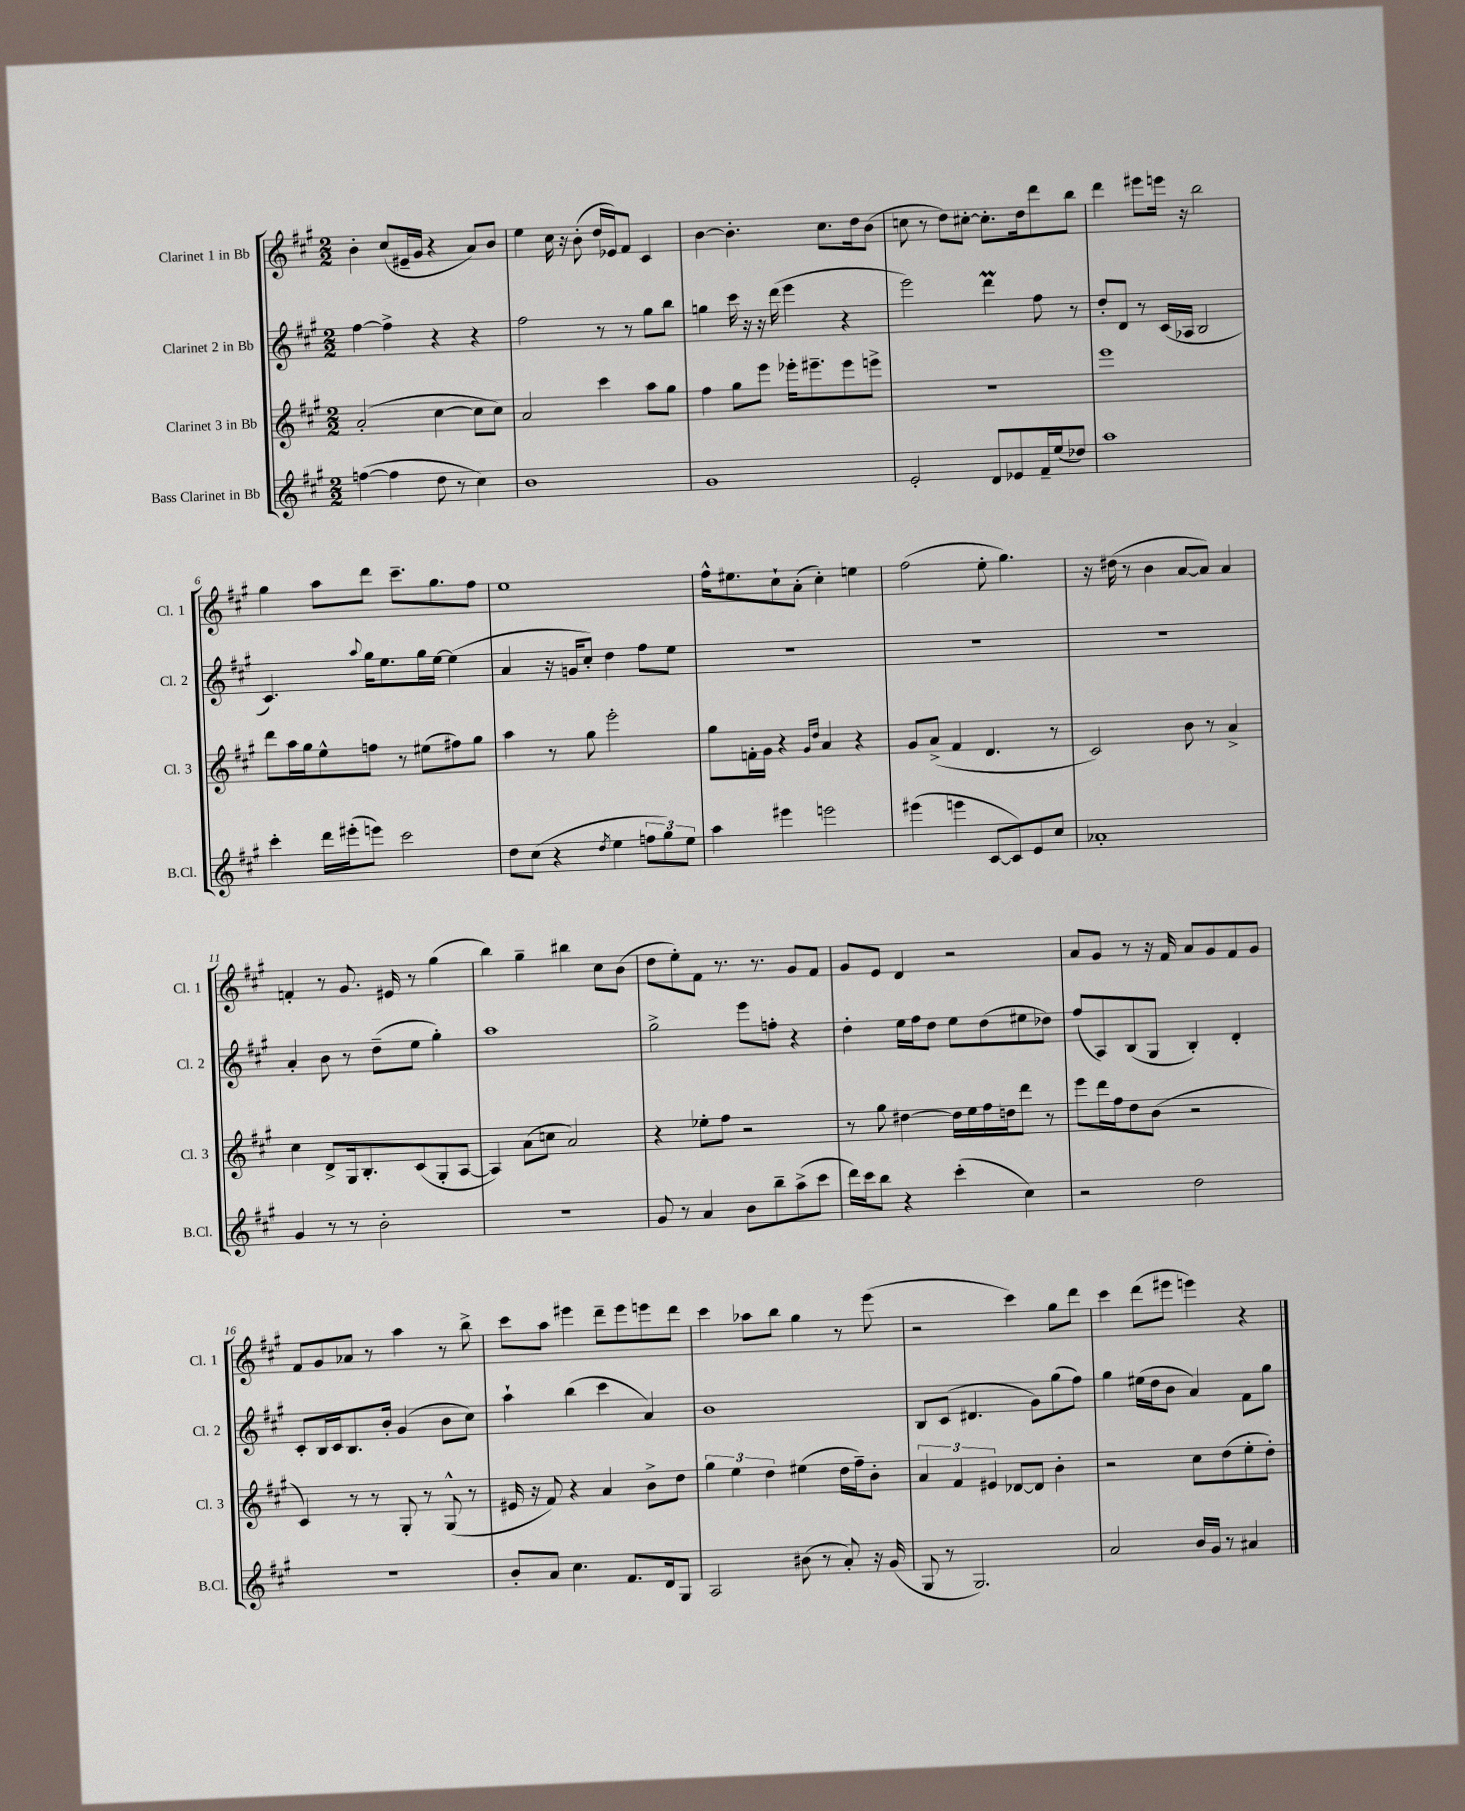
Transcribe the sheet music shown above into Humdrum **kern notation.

**kern	**kern	**kern	**kern
*staff4	*staff3	*staff2	*staff1
*clefG2	*clefG2	*clefG2	*clefG2
*k[f#c#g#]	*k[f#c#g#]	*k[f#c#g#]	*k[f#c#g#]
*M2/2	*M2/2	*M2/2	*M2/2
([4ff	(2a'	[4ff#	4b'
4ff]	.	4ff#^]	(8cc#
.	.	.	16e#~
.	.	.	16g#
8dd	[4cc#	4r	4r
8r	.	.	.
4cc#)	8cc#]	4r	8a)
.	8cc#)	.	8b
=	=	=	=
1b	2a	2ff#	4ee
.	.	.	16cc#
.	.	.	16r
.	.	.	(8b'
.	4ccc#	8r	16dd
.	.	.	16e-)
.	.	8r	8f#
.	8aa	8gg#	4c#
.	8gg#	8bb	.
=	=	=	=
1g#	4ff#	4gg	[4b
.	8gg#	16ccc#	4.b']
.	.	16r	.
.	8eee	16r	.
.	.	(16ddd	.
.	16eee-'	4eee	.
.	8.eee#~	.	.
.	.	.	8.cc#
.	8eee#	4r	.
.	.	.	16dd
.	8eee^	.	(8b
=	=	=	=
2e'	1r	2eee)	8cc
.	.	.	8r
.	.	.	8dd)
.	.	.	[8cc#'
8d	.	4ddd	8.cc#']
8e-	.	.	.
.	.	.	16dd
16f#~	.	8ff#	8ddd
(16ee	.	.	.
8dd-)	.	8r	8bb
=	=	=	=
1aa	1eee	8dd'	4ddd
.	.	8d	.
.	.	8r	8eee#
.	.	(16c#	16eee
.	.	16A-	16r
.	.	2B	2bb
=	=	=	=
4ccc#'	8ddd	4.c#)	4gg#
.	16aa	.	.
.	16gg#	.	.
16ddd	8ee^^	.	8aa
(16eee#'	.	.	.
.	.	8qqaa	.
8eee)	8ff	16gg#	8ddd
.	.	8.ee	.
2ccc#	8r	.	8.ccc#~
.	(8ee#	16gg#	.
.	.	[16ee	8.gg#
.	8ff#)	(4ee]	.
.	8gg#	.	8ff#
=	=	=	=
8dd	4aa	4a	1ee
(8cc#	.	.	.
4r	8r	16r	.
.	.	16g	.
.	8gg#	8cc#')	.
8qdd	.	.	.
4ee	2eee'	4dd	.
12ff	.	8ff#	.
12gg#)	.	.	.
.	.	8ee	.
12ee	.	.	.
=	=	=	=
4aa	8gg#	1r	16ff#^^
.	.	.	8.ee#
.	16f'	.	.
.	16g#	.	.
4eee#	4r	.	8cc#`
.	.	.	(8a'
.	16qqg#	.	.
.	16qqdd	.	.
2eee	4a	.	4cc#')
.	4r	.	4ee
=	=	=	=
(4eee#	8g#	1r	(2ff#
.	(8a^	.	.
4eee	4f#	.	.
[8c#	4.d	.	8ee'
8c#])	.	.	4.gg#)
8e	.	.	.
8cc#	8r	.	.
=	=	=	=
1a-'	2c#)	1r	16r
.	.	.	(16dd#
.	.	.	8r
.	.	.	4b
.	8b	.	[8a
.	8r	.	8a])
.	4a^	.	4a
=	=	=	=
4g#	4cc#	4a'	4f'
8r	8d^	8b	8r
8r	16G#	8r	8.g#
.	8.B'	.	.
2b'	.	(8dd~	.
.	.	.	16e#
.	(8c#	8ee	8r
.	8G#'	4gg#')	(4gg#
.	[8A	.	.
=	=	=	=
1r	4A])	1aa	4bb)
.	(8a	.	4gg#~
.	8cc	.	.
.	2a)	.	4bb#
.	.	.	8cc#
.	.	.	(8b
=	=	=	=
8g#	4r	2gg#^	8dd
8r	.	.	8ee')
4a	8ee-'	.	8f#
.	8ff#	.	8.r
8b	2r	8eee	.
.	.	.	8.r
8bb~	.	8ff'	.
(8aa^	.	4r	8g#
8ccc#	.	.	8f#
=	=	=	=
16ddd)	8r	4dd'	8g#
16ccc#	.	.	.
8bb	8gg#	.	8e
4r	[4dd#	16ee	4d
.	.	16ff#	.
.	.	8dd	.
(4ccc#'	16dd#]	8ee	2r
.	16ee	.	.
.	16ff#	(8dd	.
.	16dd	.	.
4cc#)	8ddd	8ee#	.
.	8r	8dd-)	.
=	=	=	=
2r	8eee	(8ff#	8a
.	16ddd	8A)	8g#
.	16ff#	.	.
.	8dd	(8B	8r
.	(8b	8G#	16r
.	.	.	16f#
2dd	2r	4B')	8a
.	.	.	8g#
.	.	4d'	8f#
.	.	.	8g#
=	=	=	=
1r	4c#)	8c#'	8f#
.	.	16B	8g#
.	.	16c#	.
.	8r	8.B	8a-
.	8r	.	8r
.	.	16b'	.
.	8G#'	(4g#	4aa
.	8r	.	.
.	(8G#^^	8b	8r
.	8r	8cc#)	8bb^
=	=	=	=
8b'	16e#	4aa`	8ccc#
.	16r	.	.
8a	8f#)	.	8aa
4.cc#	4r	(4bb	4eee#
.	4a	4ccc#	8ddd~
8.f#	.	.	8eee#
.	8b^	4a)	8eee
16d	.	.	.
8G#	8dd	.	8ddd
=	=	=	=
2A	6gg#	1b	4ccc#
.	6ee	.	.
.	.	.	8aa-
.	6dd	.	.
.	.	.	8bb
(8b#	(4ee#	.	4gg#
8r	.	.	.
8a')	16dd	.	8r
.	16ff#~)	.	.
16r	8b'	.	(8eee
(16g#	.	.	.
=	=	=	=
8G#	6a	8B	2r
8r	.	(8c#	.
.	6f#	.	.
2.G#)	.	4.d#	.
.	6e#	.	.
.	[8d-	.	4ccc#)
.	8d-]	8g#)	.
.	4b'	(8gg#	8gg#
.	.	8ff#)	8ddd
=	=	=	=
2a	2r	4gg#	4ccc#
.	.	(16ee#	(8ddd
.	.	16dd	.
.	.	8b	8eee#
16b	8cc#	4a)	4eee)
16g#	.	.	.
8r	(8dd	.	.
4a#	8ee'	8f#	4r
.	8dd')	8gg#	.
==	==	==	==
*-	*-	*-	*-
